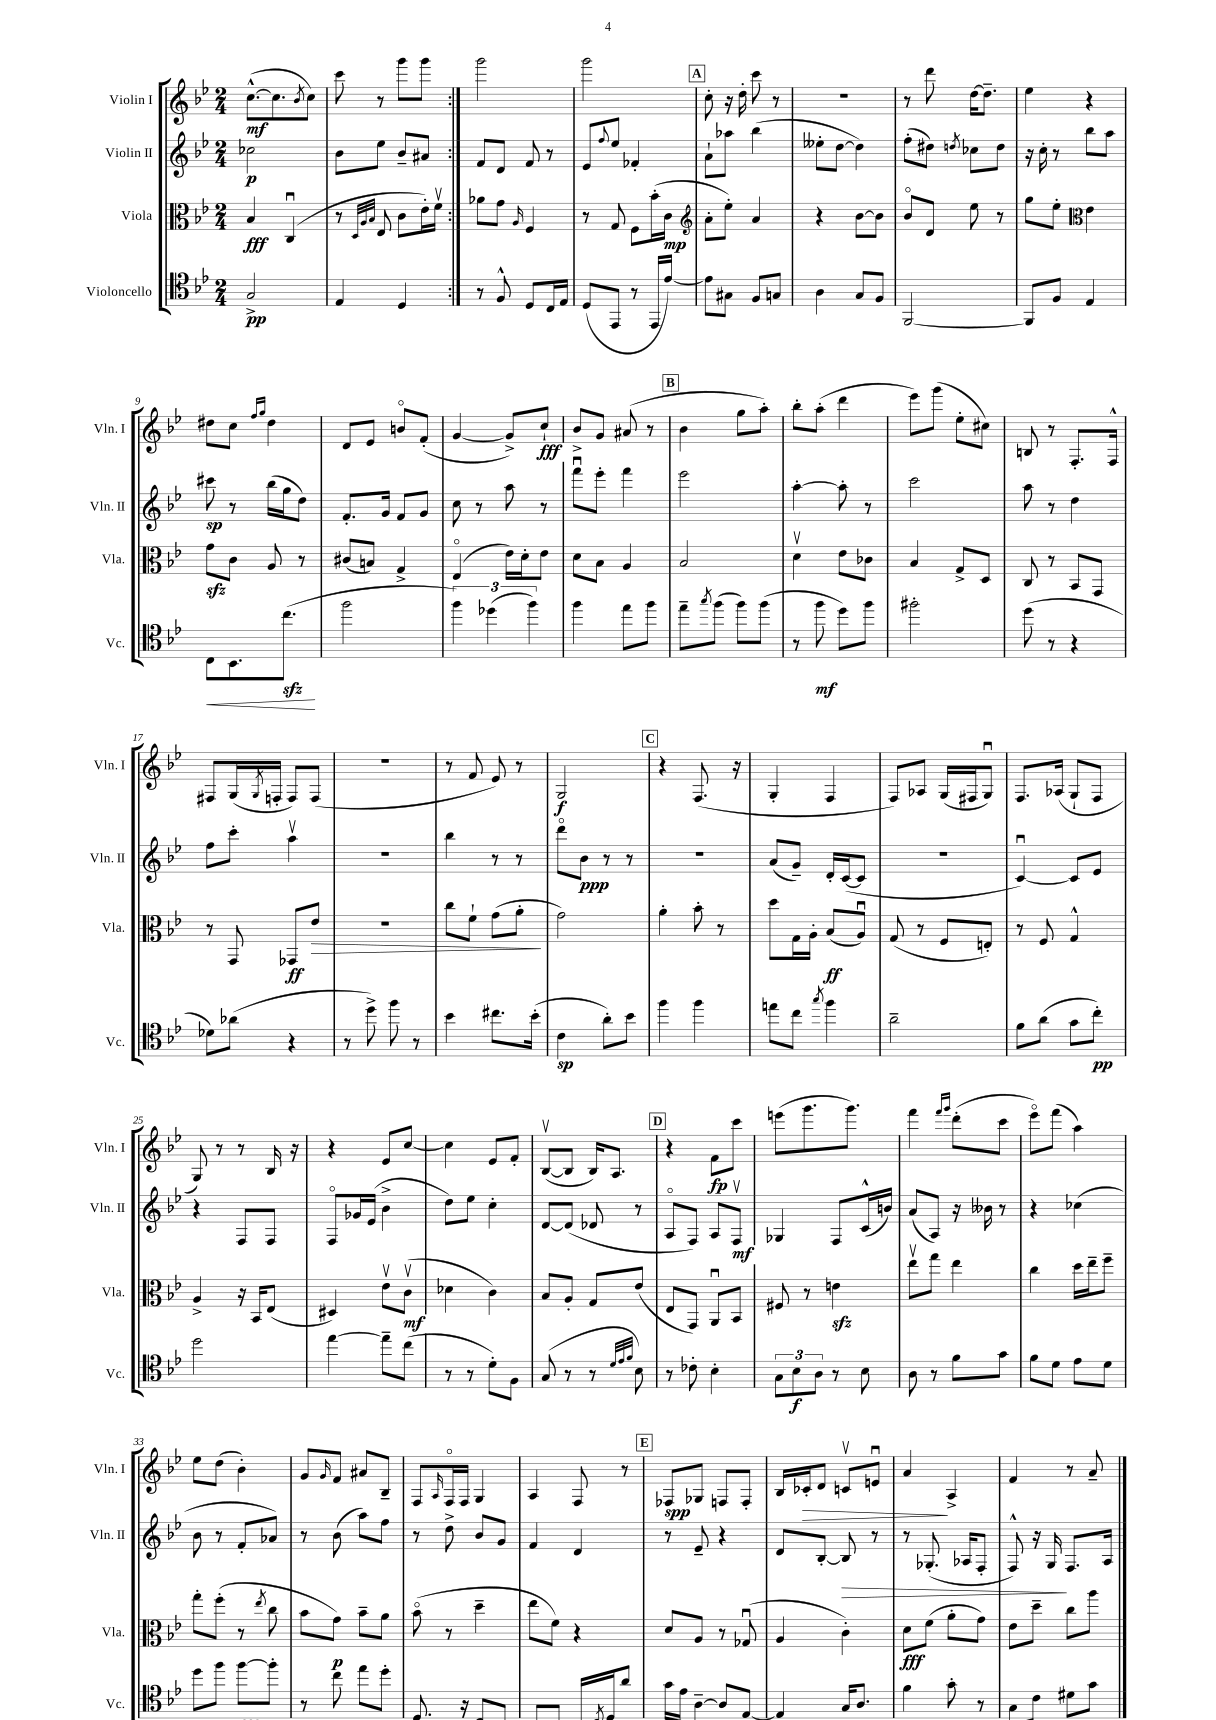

**kern	**dynam	**kern	**dynam	**kern	**dynam	**kern	**dynam
*part4	*part4	*part3	*part3	*part2	*part2	*part1	*part1
*staff4	*staff4	*staff3	*staff3	*staff2	*staff2	*staff1	*staff1
*I"Violoncello	*	*I"Viola	*	*I"Violin II	*	*I"Violin I	*
*I'Vc.	*	*I'Vla.	*	*I'Vln. II	*	*I'Vln. I	*
*clefC4	*	*clefC3	*	*clefG2	*	*clefG2	*
*k[b-e-]	*	*k[b-e-]	*	*k[b-e-]	*	*k[b-e-]	*
*M2/4	*	*M2/4	*	*M2/4	*	*M2/4	*
=1	=1	=1	=1	=1	=1	=1	=1
2G^/	pp	4B-/	fff	2cc-X\	p	([8.cc^^\L	mf
.	.	.	.	.	.	8.cc\]	.
.	.	(4Cu/	.	.	.	.	.
.	.	.	.	.	.	8qb-/	.
.	.	.	.	.	.	8cc\J)	.
=2	=2	=2	=2	=2	=2	=2	=2
4E-/	.	8r	.	8b-\L	.	8ccc\	.
.	.	32qqD/LLL	.	.	.	.	.
.	.	32qqA/	.	.	.	.	.
.	.	32qqB-/JJJ	.	.	.	.	.
.	.	8E-/	.	8ee-\J	.	8r	.
4D/	.	8c\L	.	8b-~/L	.	8ggg\L	.
.	.	16e-'\L)	.	8a#X/J	.	8ggg\J	.
.	.	16fv\JJ	.	.	.	.	.
=3:|!	=3:|!	=3:|!	=3:|!	=3:|!	=3:|!	=3:|!	=3:|!
8r	.	8a-X\L	.	8f/L	.	2ggg\	.
8F^^/	.	8g\J	.	8d/J	.	.	.
.	.	16qqA/	.	.	.	.	.
8D/L	.	4F/	.	8f/	.	.	.
16C/L	.	.	.	8r	.	.	.
16E-/JJ	.	.	.	.	.	.	.
=4	=4	=4	=4	=4	=4	=4	=4
(8D/L	.	8r	.	8e-/L	.	2ggg\	.
.	.	.	.	8qqff/	.	.	.
8EE-/J	.	8G/	.	8ee-/J	.	.	.
8r	.	8F\L	.	4f-X'/	.	.	.
16EE-/LL	.	(16b-'\L	.	.	.	.	.
[16e-/JJ)	.	16c\JJ	mp	.	.	.	.
!!LO:REH:place=s1:t=A
=5	=5	=5	=5	=5	=5	=5	=5
*	*	*clefG2	*	*	*	*	*
8e-\L]	.	8a'\L	.	8a`\L	.	8cc'\	.
8G#X\J	.	8ee-'\J)	.	8aa-X\J	.	16r	.
.	.	.	.	.	.	16dd'\	.
8F/L	.	4a/	.	(4bb-\	.	8ccc\	.
8Gn/J	.	.	.	.	.	8r	.
=6	=6	=6	=6	=6	=6	=6	=6
4A\	.	4r	.	8ee--X'\L	.	2r	.
.	.	.	.	[8dd\J	.	.	.
8G/L	.	[8b-\L	.	4dd\])	.	.	.
8F/J	.	8b-\J]	.	.	.	.	.
=7	=7	=7	=7	=7	=7	=7	=7
[2FF/	.	8b-/L	.	(8ff'\L	.	8r	.
.	.	8d/J	.	8dd#X\J)	.	8ddd\	.
.	.	.	.	8qddn/	.	.	.
.	.	8ee-\	.	8cc-X\L	.	[16dd\KL	.
.	.	.	.	.	.	8.dd~\J]	.
.	.	8r	.	8dd\J	.	.	.
=8	=8	=8	=8	=8	=8	=8	=8
8FF/L]	.	8gg\L	.	16r	.	4ee-\	.
.	.	.	.	16cc'\	.	.	.
8F/J	.	8ee-'\J	.	8r	.	.	.
*	*	*clefC3	*	*	*	*	*
4E-/	.	4e-\	.	8bb-\L	.	4r	.
.	.	.	.	8aa\J	.	.	.
!!LO:LB:g=z
=9	=9	=9	=9	=9	=9	=9	=9
!	!LO:HP:b	!	!	!	!	!	!
8C\L	<	8gzz\L	.	8ccc#X\	sp	8dd#X\L	.
8.BB-\	.	8c\J	.	8r	.	8cc\J	.
.	.	.	.	.	.	16qqff/LL	.
.	.	.	.	.	.	16qqgg/JJ	.
.	.	8A/	.	(16bb-\LL	.	4dd#\	.
(8.cczz\J	.	.	.	16gg\J	.	.	.
.	.	8r	.	8dd\J)	.	.	.
.	[	.	.	.	.	.	.
=10	=10	=10	=10	=10	=10	=10	=10
2ff\	.	(8c#X/L	.	8.f'/L	.	8d/L	.
.	.	8Bn/J)	.	.	.	8e-/J	.
.	.	.	.	16g/Jk	.	.	.
.	.	4G^/	.	8f/L	.	8bn/L	.
.	.	.	.	8g/J	.	(8f'/J	.
=11	=11	=11	=11	=11	=11	=11	=11
6ff\)	.	(4E-/	.	8cc\	.	[4g/	.
.	.	.	.	8r	.	.	.
(6dd-X\	.	.	.	.	.	.	.
.	.	16e-\LL)	.	8aa\	.	8g^/L])	.
.	.	16d'\J	.	.	.	.	.
6ff\)	.	.	.	.	.	.	.
.	.	8e-\J	.	8r	.	8cc`/J	fff
=12	=12	=12	=12	=12	=12	=12	=12
4ff\	.	8d\L	.	8fffu\L	.	8b-^/L	.
.	.	8B-\J	.	8eee-'\J	.	8g/J	.
8ee-\L	.	4A/	.	4fff\	.	(8a#X/	.
8ff\J	.	.	.	.	.	8r	.
!!LO:REH:place=s1:t=B
=13	=13	=13	=13	=13	=13	=13	=13
8ee-~\L	.	2B-/	.	2eee-\	.	4b-\	.
8qgg/	.	.	.	.	.	.	.
(8ff\J	.	.	.	.	.	.	.
8ff\L)	.	.	.	.	.	8gg\L	.
(8ff\J	.	.	.	.	.	8aa'\J)	.
=14	=14	=14	=14	=14	=14	=14	=14
8r	.	4dv\	.	[4aa'\	.	8bb-'\L	.
8ff\	mf	.	.	.	.	(8aa'\J	.
8dd\L)	.	8e-\L	.	8aa'\]	.	4ddd\	.
8ff\J	.	8c-X\J	.	8r	.	.	.
=15	=15	=15	=15	=15	=15	=15	=15
2ff#X'\	.	4B-/	.	2ccc\	.	8eee-\L)	.
.	.	.	.	.	.	(8ggg\J	.
.	.	8G^/L	.	.	.	8ee-'\L	.
.	.	8D/J	.	.	.	8cc#X\J)	.
=16	=16	=16	=16	=16	=16	=16	=16
(8dd\	.	8C/	.	8aa\	.	8Bn/	.
8r	.	8r	.	8r	.	8r	.
4r	.	8BB-/L	.	4dd\	.	8.F'/L	.
.	.	8GG/J	.	.	.	.	.
.	.	.	.	.	.	16F^^/Jk	.
!!LO:LB:g=z
=17	=17	=17	=17	=17	=17	=17	=17
8d-X\L)	.	8r	.	8ff\L	.	8F#X/L	.
(8a-X\J	.	8GG/	.	8ccc'\J	.	(16G/L	.
.	.	.	.	.	.	8qG/	.
.	.	.	.	.	.	16Fn'/JJ	.
4r	.	8GG-X/L	ff	4aav\	.	8F/L)	.
!	!	!	!LO:HP:b	!	!	!	!
.	.	8e-/J	>	.	.	(8F/J	.
=18	=18	=18	=18	=18	=18	=18	=18
8r	.	2r	.	2r	.	2r	.
8dd^\)	.	.	.	.	.	.	.
8ff\	.	.	.	.	.	.	.
8r	.	.	.	.	.	.	.
=19	=19	=19	=19	=19	=19	=19	=19
4b-\	.	8cc\L	.	4bb-\	.	8r	.
.	.	8f`\J	.	.	.	8f/	.
8.cc#X\L	.	(8g\L	.	8r	.	8e-/)	.
.	.	8a'\J	.	8r	.	8r	.
(16b-'\Jk	.	.	.	.	.	.	.
.	.	.	]	.	.	.	.
=20	=20	=20	=20	=20	=20	=20	=20
4c\	sp	2g\)	.	8ddd\L	.	2G/	f
.	.	.	.	8b-\J	ppp	.	.
8a'\L)	.	.	.	8r	.	.	.
8b-\J	.	.	.	8r	.	.	.
!!LO:REH:place=s1:t=C
=21	=21	=21	=21	=21	=21	=21	=21
4ff\	.	4a'\	.	2r	.	4r	.
4ff\	.	8b-'\	.	.	.	(8.F/	.
.	.	8r	.	.	.	.	.
.	.	.	.	.	.	16r	.
=22	=22	=22	=22	=22	=22	=22	=22
8een\L	.	8dd\L	.	(8a/L	.	4G'/	.
8cc\J	.	16G\L	.	8g~/J)	.	.	.
.	.	16A'\JJ	.	.	.	.	.
8qgg/	.	.	.	.	.	.	.
4ff\	.	(8B-/L	ff	16d'/LL	.	4F/	.
.	.	.	.	([16c/J	.	.	.
.	.	8Au/J)	.	8c/J]	.	.	.
=23	=23	=23	=23	=23	=23	=23	=23
2a~\	.	(8G/	.	2r	.	8F/L)	.
.	.	8r	.	.	.	8A-X/J	.
.	.	8F/L	.	.	.	(16G/LL	.
.	.	.	.	.	.	16F#X/J	.
.	.	8En'/J)	.	.	.	8Gu/J)	.
=24	=24	=24	=24	=24	=24	=24	=24
8f\L	.	8r	.	[4cu/)	.	8.F/L	.
(8a\J	.	8F/	.	.	.	.	.
.	.	.	.	.	.	(16A-X/Jk	.
8g\L	.	4G^^/	.	8c/L]	.	8G`/L	.
8cc'\J)	pp	.	.	8e-/J	.	8F/J	.
!!LO:LB:g=z
=25	=25	=25	=25	=25	=25	=25	=25
2dd\	.	4A^/	.	4r	.	8G/)	.
.	.	.	.	.	.	8r	.
.	.	16r	.	8F/L	.	8r	.
.	.	16BB-/KL	.	.	.	.	.
.	.	(8E-/J	.	8F/J	.	16B-/	.
.	.	.	.	.	.	16r	.
=26	=26	=26	=26	=26	=26	=26	=26
[4ee-\	.	4D#X/)	.	8F/L	.	4r	.
.	.	.	.	16g-X/L	.	.	.
.	.	.	.	(16e-/JJ	.	.	.
8ee-~\L]	.	8e-v\L	.	4b-^\	.	8e-/L	.
(8cc\J	.	(8cv\J	mf	.	.	[8cc/J	.
=27	=27	=27	=27	=27	=27	=27	=27
8r	.	4d-X\	.	8dd\L)	.	4cc\]	.
8r	.	.	.	8ee-\J	.	.	.
8d'\L)	.	4c\)	.	4cc'\	.	8e-/L	.
8F\J	.	.	.	.	.	8f'/J	.
=28	=28	=28	=28	=28	=28	=28	=28
(8G/	.	8B-/L	.	[8d/L	.	([8B-v/L	.
8r	.	8A'/J	.	(8d/J]	.	8B-/J]	.
8r	.	8G/L	.	8d-X/	.	16B-/KL)	.
.	.	.	.	.	.	8.A/J	.
32qqd/LLL	.	.	.	.	.	.	.
32qqe-/	.	.	.	.	.	.	.
32qqf/JJJ	.	.	.	.	.	.	.
8B-\)	.	(8e-/J	.	8r	.	.	.
!!LO:REH:place=s1:t=D
=29	=29	=29	=29	=29	=29	=29	=29
8r	.	8E-/L	.	8A/L	.	4r	.
8c-X'\	.	8GG/J)	.	8F/J)	.	.	.
4B-'\	.	8AAu/L	.	8A/L	.	8f\L	fp
.	.	8BB-/J	.	8Fv/J	mf	8ccc\J	.
=30	=30	=30	=30	=30	=30	=30	=30
12G\L	.	8F#X/	.	4G-X/	.	(8eeen\L	.
12B-\	f	.	.	.	.	.	.
.	.	8r	.	.	.	8.ggg\	.
12A\J	.	.	.	.	.	.	.
8r	.	4enzz\	.	8F/L	.	.	.
.	.	.	.	.	.	8.ggg\J)	.
8B-\	.	.	.	(16c^^/L	.	.	.
.	.	.	.	16bn/JJ)	.	.	.
=31	=31	=31	=31	=31	=31	=31	=31
8A\	.	8ee-v\L	.	(8a/L	.	4fff\	.
8r	.	8gg\J	.	8A/J)	.	.	.
.	.	.	.	.	.	16qqfff/LL	.
.	.	.	.	.	.	16qqggg/JJ	.
8f\L	.	4ee-\	.	16r	.	(8ddd'\L	.
.	.	.	.	16b--X\	.	.	.
8g\J	.	.	.	8r	.	8ccc\J	.
=32	=32	=32	=32	=32	=32	=32	=32
8f\L	.	4cc\	.	4r	.	8eee-\L)	.
8d\J	.	.	.	.	.	(8fff\J	.
8e-\L	.	16dd\LL	.	(4cc-X\	.	4aa\)	.
.	.	16ee-~\J	.	.	.	.	.
8d\J	.	8ff~\J	.	.	.	.	.
!!LO:LB:g=z
=33	=33	=33	=33	=33	=33	=33	=33
8dd\L	.	8gg'\L	.	8b-\	.	8ee-\L	.
8ff\J	.	(8ff'\J	.	8r	.	(8dd\J	.
[8ff\L	fff	8r	.	8f'/L	.	4b-'\)	.
.	.	8qee-/	.	.	.	.	.
8ff'\J]	.	8cc\	.	8a-X/J)	.	.	.
=34	=34	=34	=34	=34	=34	=34	=34
8r	.	8b-\L	.	8r	.	8g/L	.
.	.	.	.	.	.	16qqg/	.
8cc\	.	8g\J)	p	(8b-\	.	8f/J	.
8ee-\L	.	8b-~\L	.	8aa\L)	.	8a#X/L	.
8dd'\J	.	8a\J	.	8ff\J	.	8B-~/J	.
=35	=35	=35	=35	=35	=35	=35	=35
8.D/	.	(8b-\	.	8r	.	8F/L	.
.	.	.	.	.	.	16qqA/	.
.	.	8r	.	8dd^\	.	16F/L	.
16r	.	.	.	.	.	16F/JJ	.
8C/L	.	4dd~\	.	8b-/L	.	4G/	.
8FF/J	.	.	.	8g/J	.	.	.
=36	=36	=36	=36	=36	=36	=36	=36
8EE-/L	.	8ee-\L	.	4f/	.	4A/	.
[8EE-/J	.	8f\J)	.	.	.	.	.
16EE-'/LL]	.	4r	.	4d/	.	8F/	.
8qC/	.	.	.	.	.	.	.
16D/J	.	.	.	.	.	.	.
8a/J	.	.	.	.	.	8r	.
!!LO:REH:place=s1:t=E
=37	=37	=37	=37	=37	=37	=37	=37
16g\LL	.	8d/L	.	8r	.	8F-X/L	spp
16e-\J	.	.	.	.	.	.	.
[8A~\J	.	8A/J	.	8e-~/	.	8G-X/J	.
8A/L]	.	8r	.	4r	.	8Fn/L	.
[8E-/J	.	(8G-Xu/	.	.	.	8F'/J	.
=38	=38	=38	=38	=38	=38	=38	=38
4E-/]	.	4A/	.	8d/L	.	16B-/LL	.
!	!	!	!	!	!	!	!LO:HP:b
.	.	.	.	.	.	16c-X'/J	>
.	.	.	.	[8B-'/J	.	8d/J	.
!	!	!	!	!	!LO:HP:b	!	!
16G/KL	.	4c'\)	.	8B-/]	>	8cnv/L	.
8.A/J	.	.	.	.	.	.	.
.	.	.	.	8r	.	8enu/J	.
=39	=39	=39	=39	=39	=39	=39	=39
4f\	.	8d\L	fff	8r	.	4a/	.
.	.	(8f\J	.	(8.G-X'/	.	.	.
8g'\	.	8a'\L	.	.	.	4A^/	]
.	.	.	.	16A-X/KL	.	.	.
8r	.	8g\J)	.	8F'/J	.	.	.
=40	=40	=40	=40	=40	=40	=40	=40
8G\L	.	8e-\L	.	8F^^/)	.	4f/	.
8c\J	p	8dd~\J	.	16r	.	.	.
.	.	.	.	16G/	.	.	.
8d#X\L	.	8cc\L	.	8.F/L	]	8r	.
8g\J	.	8aa\J	.	.	.	8a~/	.
.	.	.	.	16A/Jk	.	.	.
==	==	==	==	==	==	==	==
*-	*-	*-	*-	*-	*-	*-	*-
